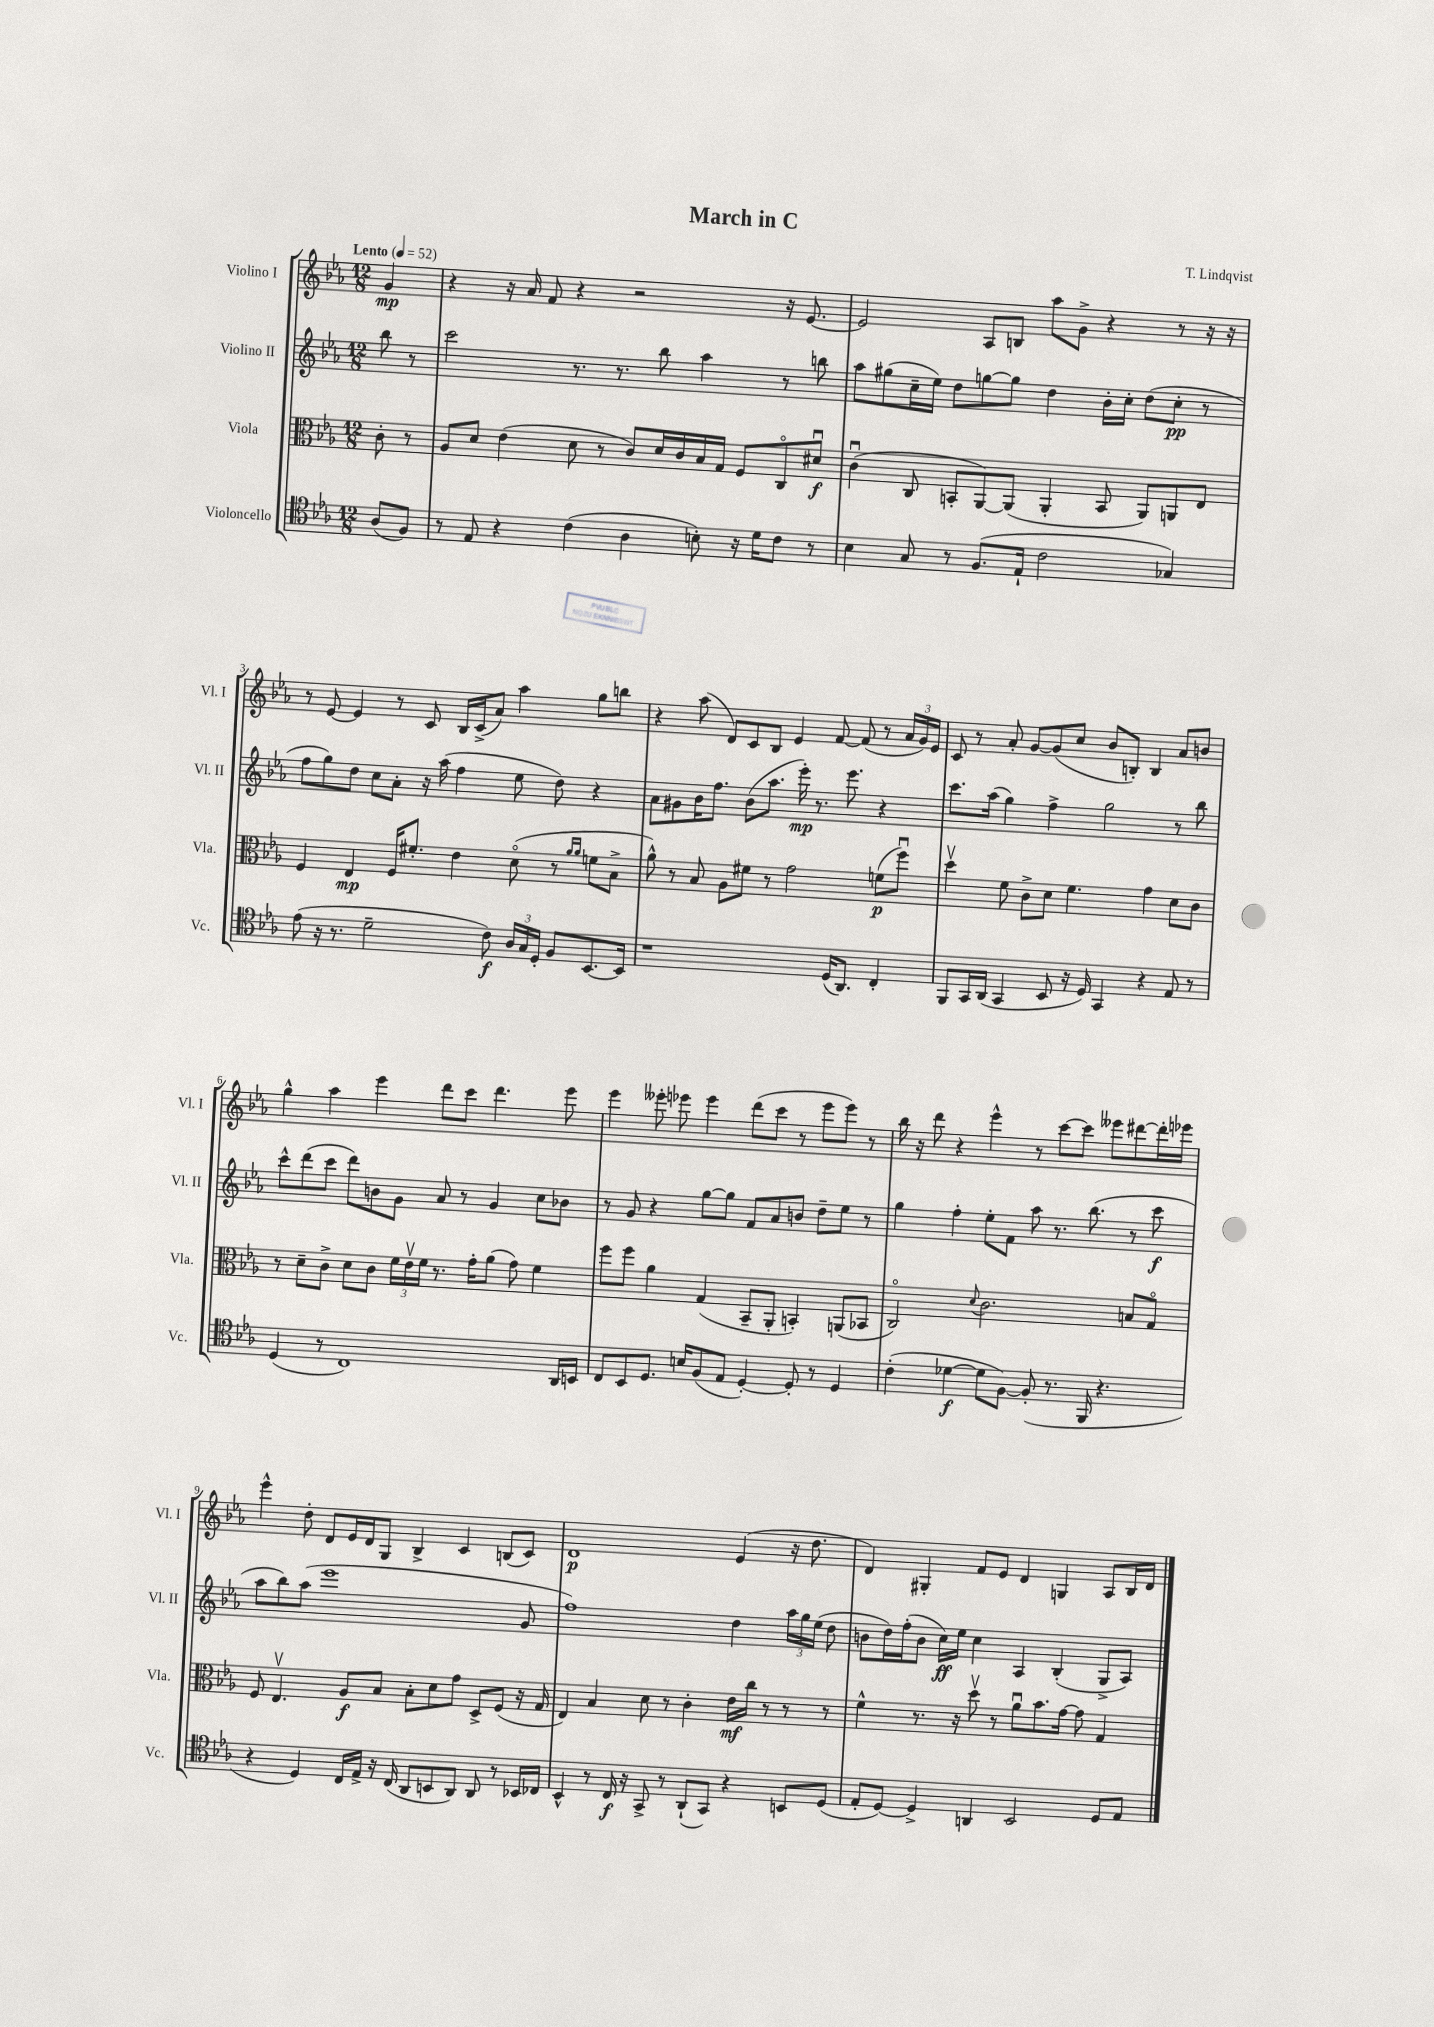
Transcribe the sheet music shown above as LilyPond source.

\header { title = "March in C" composer = "T. Lindqvist" }
<<
\new StaffGroup <<
\new Staff = "s0" \with { instrumentName = "Violino I" shortInstrumentName = "Vl. I" } {
    \clef treble \key ees \major \numericTimeSignature \time 12/8 \partial 4 \tempo "Lento" 4 = 52
    \autoBeamOff g'4\mp |
    r4 r16 aes'16 f'8 r4 r2 r16 ees'8.~ |
    ees'2 aes8[ b8] aes''8[ g'8]-> r4 r8 r16 r16 |
    r8 ees'8~ ees'4 r8 c'8 bes16[ c'16->( aes'8]) aes''4 g''8[ b''8] |
    r4 aes''8( d'8[) c'8 bes8] ees'4 f'8~ f'8( r8 \tuplet 3/2 { aes'16[ g'16) ees'16] } |
    c'8 r8 aes'8-. g'8[~ g'8( c''8] bes'8[ b8]-.) b4 aes'8[ b'8] |
    g''4-^ aes''4 ees'''4 d'''8[ c'''8] d'''4. ees'''8 |
    ees'''4 eeses'''8-. ees'''8 ees'''4 d'''8[( c'''8] r8 ees'''8[ ees'''8]) r8 |
    bes''16 r16 d'''8 r4 ees'''4-^ r8 c'''8[~ c'''8] eeses'''8[ dis'''8~ dis'''16-. ees'''16] |
    ees'''4-^ d''8-. d'8[ ees'16 d'16 g8] bes4-> c'4 b8[( c'8]) |
    d'1\p ees'4( r16 d''8. |
    d'4) gis4-. f'8[ ees'8] d'4 g4 aes8[ bes16 d'16] \bar "|." |
}
\new Staff = "s1" \with { instrumentName = "Violino II" shortInstrumentName = "Vl. II" } {
    \clef treble \key ees \major \numericTimeSignature \time 12/8 \partial 4
    \autoBeamOff bes''8 r8 |
    c'''2 r8. r8. bes''8 aes''4 r8 b''8 |
    aes''8[ gis''8( c''16-- ees''16]) d''8[ g''8~ g''8] d''4 bes'16[-. c''16]-. d''8[( c''8]-.\pp r8 |
    f''8[ g''8) d''8] c''8[ aes'8]-. r16 aes''16( f''4 ees''8 d''8) r4 |
    aes'8[ gis'8 bes'16 f''8.] bes'8[( aes''8.] ees'''16-.\mp) r8. ees'''8. r4 |
    c'''8.[ aes''16]( g''4) f''4-> g''2 r8 bes''8 |
    c'''8[-^ d'''8( c'''8] d'''8[) b'8 g'8] aes'8 r8 g'4 c''8[ bes'8] |
    r8 g'8 r4 g''8[~ g''8] f'8[ aes'8 b'8] d''8[-- ees''8] r8 |
    g''4 f''4-. ees''8[-. f'8] aes''8 r8. bes''8.( r8 c'''8\f |
    aes''8[ bes''8) aes''8]( ees'''1 g'8 |
    f''1) d''4 \tuplet 3/2 { aes''16[ g''16 ees''16]( } d''8 |
    b'8[ d''16) f''16-.( b'8] c''16[\ff) ees''16] c''4 aes4 bes4-.( g8[-> aes8]) \bar "|." |
}
\new Staff = "s2" \with { instrumentName = "Viola" shortInstrumentName = "Vla." } {
    \clef alto \key ees \major \numericTimeSignature \time 12/8 \partial 4
    \autoBeamOff c'8-. r8 |
    aes8[ d'8] ees'4( d'8 r8 c'8[) d'16 c'16 bes16 g16] f8[ c8\flageolet dis'8]\downbow\f |
    c'4\downbow( c8 b,8[-. aes,8~) aes,8]( aes,4-. b,8 aes,8[) a,8 ees8] |
    f4 ees4\mp f16[ fis'8.]-. ees'4 d'8\flageolet( r8 \grace { aes'16[ aes'16] } f'8[ bes8]-> |
    aes'8-^) r8 bes8 aes8[ fis'8] r8 g'2 f'8[\p( f''8]\downbow) |
    d''4\upbow f'8 c'8[-> d'8] f'4. g'4 d'8[ c'8] |
    r8 d'8[-- c'8]-> d'8[ c'8] \tuplet 3/2 { f'16[ ees'16\upbow f'16] } r8. g'16[-. aes'8]( g'8) f'4 |
    f''8[ f''8] aes'4 g4( bes,8[-- aes,8]-. b,4-.) a,8[( bes,8] |
    c2\flageolet) \appoggiatura { d'8 } c'2. b8[ g8]\flageolet |
    f8 ees4.\upbow aes8[\f bes8] bes8[-. d'8 g'8] d8[-> f8]( r16 g16 |
    ees4) bes4 d'8 r8 c'4-. ees'16[\mf c''16] r8 r8 r8 |
    f'4-^ r8. r16 d''8\upbow r8 aes'8[\downbow bes'8. g'16]~ g'8 g4 \bar "|." |
}
\new Staff = "s3" \with { instrumentName = "Violoncello" shortInstrumentName = "Vc." } {
    \clef tenor \key ees \major \numericTimeSignature \time 12/8 \partial 4
    \autoBeamOff aes8[( f8]) |
    r8 ees8 r4 c'4( aes4 b8-.) r16 d'16[ c'8] r8 |
    bes4 g8 r8 f8.[( ees16]-! c'2 ges4) |
    ees'8( r16 r8. d'2-- c'8\f) \tuplet 3/2 { aes16[ g16 d16]-. } f8[ bes,8.~ bes,16] |
    r1 d16[( aes,8.]) c4-. |
    f,8[ g,16 aes,16]( g,4 bes,8 r16 d16) g,4 r4 ees8 r8 |
    d4( r8 c1) aes,16[ b,16] |
    c8[ bes,8 d8.] b16[ f8( ees8] d4~-.) d8-. r8 d4 |
    c'4-.( des'4~\f des'8[ f8]~) f8-.( r8. f,16 r4. |
    r4 d4) c16[ ees16]-> r16 c16( aes,8[ b,8 aes,8]) aes,8 r8 bes,16[ ces16] |
    bes,4-^ r8 c16\f r16 g,8-> r8 aes,8[-!( g,8]) r4 b,8[ d8]( |
    ees8[-. d8]~) d4-> a,4 bes,2 d8[ ees8] \bar "|." |
}
>>
>>
